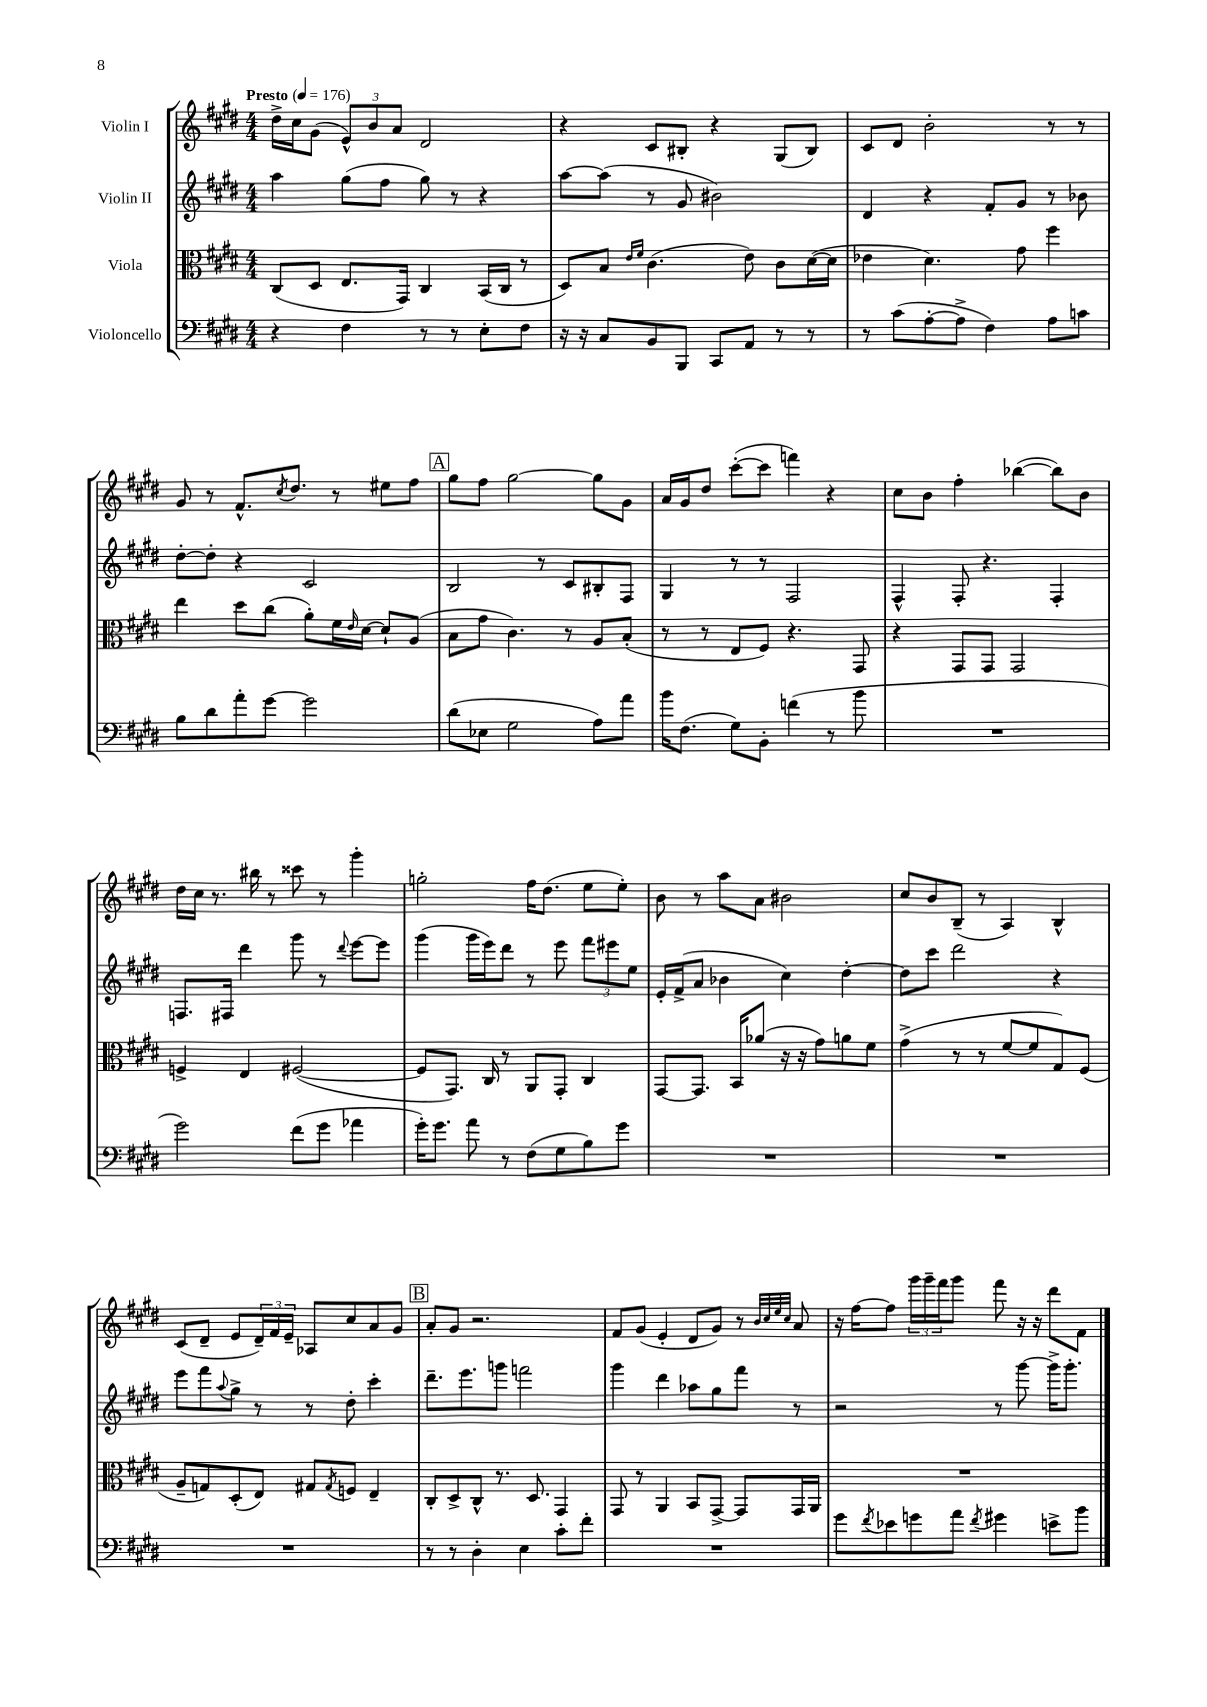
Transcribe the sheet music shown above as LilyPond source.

<<
\new StaffGroup <<
\new Staff = "s0" \with { instrumentName = "Violin I" } {
    \clef treble \key e \major \numericTimeSignature \time 4/4 \tempo "Presto" 4 = 176
    dis''16-> cis''16 gis'8( \tuplet 3/2 { e'8-^) b'8 a'8 } dis'2 |
    r4 cis'8 bis8-. r4 gis8( bis8) |
    cis'8 dis'8 b'2-. r8 r8 |
    gis'8 r8 fis'8.-^ \acciaccatura { cis''8 } dis''8. r8 eis''8 fis''8 |
    \mark \markup { \box "A" } gis''8 fis''8 gis''2~ gis''8 gis'8 |
    a'16 gis'16 dis''8 cis'''8~-.( cis'''8 f'''4) r4 |
    cis''8 b'8 fis''4-. bes''4~( bes''8) b'8 |
    dis''16 cis''16 r8. bis''16 r8 cisis'''8 r8 gis'''4-. |
    g''2-. fis''16 dis''8.( e''8 e''8-.) |
    b'8 r8 a''8 a'8 bis'2 |
    cis''8 b'8 b8--( r8 a4) b4-^ |
    cis'8( dis'8-- e'8 \tuplet 3/2 { dis'16--) fis'16 e'16-- } aes8 cis''8 a'8 gis'8 |
    \mark \markup { \box "B" } a'8-. gis'8 r2. |
    fis'8 gis'8( e'4-. dis'8 gis'8) r8 \grace { b'32 cis''32 e''32 cis''32 } a'8 |
    r16 fis''16~ fis''8 \tuplet 3/2 { gis'''16 gis'''16-- fis'''16 } gis'''8 fis'''8 r16 r16 dis'''8 fis'8 \bar "|." |
}
\new Staff = "s1" \with { instrumentName = "Violin II" } {
    \clef treble \key e \major \numericTimeSignature \time 4/4
    a''4 gis''8( fis''8 gis''8) r8 r4 |
    a''8~ a''8( r8 gis'8 bis'2) |
    dis'4 r4 fis'8-. gis'8 r8 bes'8 |
    dis''8~-. dis''8-. r4 cis'2 |
    \mark \markup { \box "A" } b2 r8 cis'8 bis8-. fis8 |
    gis4 r8 r8 fis2 |
    fis4-^ fis8-. r4. fis4-. |
    f8. fis16 dis'''4 gis'''8 r8 \appoggiatura { dis'''8 } e'''8~ e'''8 |
    gis'''4( gis'''16 e'''16) dis'''8 r8 e'''8 \tuplet 3/2 { fis'''8 eis'''8 e''8 } |
    e'16-. fis'16->( a'8 bes'4 cis''4) dis''4~-. |
    dis''8 cis'''8 dis'''2 r4 |
    e'''8 fis'''8 \appoggiatura { a''8 } gis''8-> r8 r8 dis''8-. cis'''4-. |
    \mark \markup { \box "B" } dis'''8.-- e'''8. g'''8 f'''2 |
    gis'''4 dis'''4 aes''8 gis''8 fis'''8 r8 |
    r2 r8 gis'''8~ gis'''16-> gis'''8.-. \bar "|." |
}
\new Staff = "s2" \with { instrumentName = "Viola" } {
    \clef alto \key e \major \numericTimeSignature \time 4/4
    cis8( dis8 e8. gis,16) cis4 b,16( cis16 r8 |
    dis8) b8 \grace { e'16 fis'16 } cis'4.( e'8) cis'8 dis'16~( dis'16 |
    ees'4 dis'4.) gis'8 fis''4 |
    e''4 dis''8 cis''8( a'8-.) fis'16 \grace { e'16 } dis'16~ dis'8-! a8( |
    \mark \markup { \box "A" } b8 gis'8 cis'4.) r8 a8 b8-.( |
    r8 r8 e8 fis8) r4. gis,8 |
    r4 gis,8 gis,8 gis,2 |
    f4-> e4 fis2~( |
    fis8 gis,8.) cis16 r8 a,8 gis,8-. cis4 |
    gis,8~ gis,8. b,16 aes'8( r16 r16 gis'8) a'8 fis'8 |
    gis'4->( r8 r8 fis'8~ fis'8 gis8) fis8( |
    a8-- g8) dis8-.( e8) gis8 \acciaccatura { gis8 } f8 e4-- |
    \mark \markup { \box "B" } cis8-. dis8-> cis8-^ r8. dis8. gis,4 |
    gis,8 r8 a,4 b,8 gis,8~-> gis,8 gis,16 a,16 |
    R1 \bar "|." |
}
\new Staff = "s3" \with { instrumentName = "Violoncello" } {
    \clef bass \key e \major \numericTimeSignature \time 4/4
    r4 fis4 r8 r8 e8-. fis8 |
    r16 r16 cis8 b,8 b,,8 cis,8 a,8 r8 r8 |
    r8 cis'8( a8~-. a8-> fis4) a8 c'8 |
    b8 dis'8 a'8-. gis'8~ gis'2 |
    \mark \markup { \box "A" } dis'8( ees8 gis2 a8) a'8 |
    b'16 fis8.( gis8) b,8-. f'4( r8 b'8 |
    R1 |
    gis'2) fis'8( gis'8 aes'4 |
    gis'16-.) gis'8. a'8 r8 fis8( gis8 b8) gis'8 |
    R1 |
    R1 |
    R1 |
    \mark \markup { \box "B" } r8 r8 dis4-. e4 cis'8-. fis'8-. |
    R1 |
    gis'8 \acciaccatura { fis'8 } ees'8 g'8 a'8 \acciaccatura { fis'8 } gis'4 e'8-> b'8 \bar "|." |
}
>>
>>
\layout { \context { \Score \remove "Bar_number_engraver" } }
